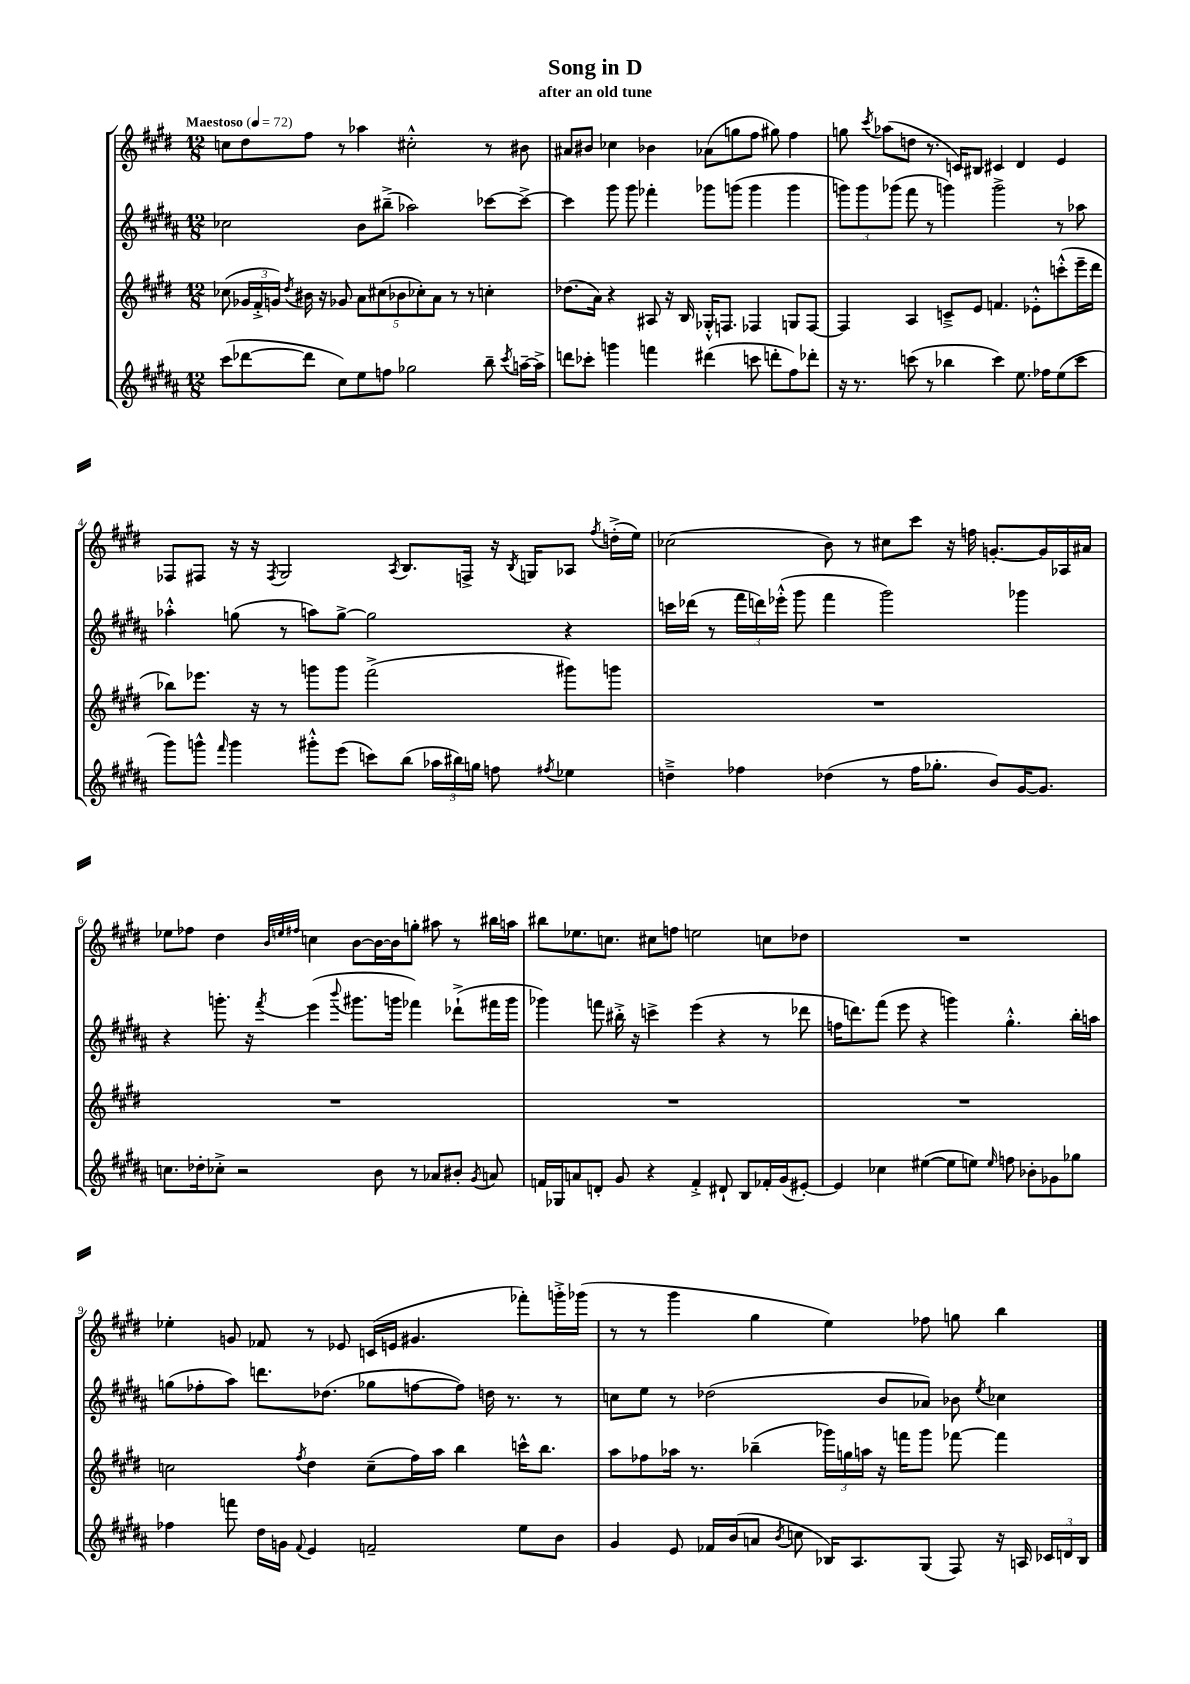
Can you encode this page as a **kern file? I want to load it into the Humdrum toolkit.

**kern	**kern	**kern	**kern
*staff4	*staff3	*staff2	*staff1
*clefG2	*clefG2	*clefG2	*clefG2
*k[f#c#g#d#a#]	*k[f#c#g#d#]	*k[f#c#g#d#a#]	*k[f#c#g#d#]
*M12/8	*M12/8	*M12/8	*M12/8
*MM72	*MM72	*MM72	*MM72
(8ccc#	(8cc-	2cc-	8cc
[8ddd-	24g-	.	8dd#
.	24f#'^	.	.
.	24g)	.	.
.	8qdd#	.	.
8ddd-]	16b#	.	8ff#
.	16r	.	.
8cc#)	8g-	.	8r
8ee	10a	8b	4aa-
.	(10cc#	.	.
8ff	.	(8bb#~^	.
.	10b-	.	.
2gg-	.	2aa-)	2cc#'^^
.	10cc-')	.	.
.	10a	.	.
.	8r	.	.
.	8r	.	.
8bb~	4cc'	[8ccc-	8r
8qccc#	.	.	.
[16aa~	.	8ccc-^_	8b#
16aa^]	.	.	.
=	=	=	=
8ddd	(8.dd-	4ccc-]	8a#
8ccc-'	.	.	8b#
.	16a)	.	.
4ggg	4r	8ggg#	4cc-
.	.	8ggg#	.
4fff	8A#	4fff-'	4b-
.	16r	.	.
.	16B	.	.
(4ddd#	16G-'^^	8ggg-	(8a-
.	8.F	.	.
.	.	(8ggg	8gg
8ccc	4F-	4ggg	8ff#
8ddd'	.	.	8gg#)
8ff#)	8G	4ggg	4ff#
8ddd-'	[8F-	.	.
=	=	=	=
16r	4F-]	12ggg)	8gg
8.r	.	.	.
.	.	12ggg	.
.	.	.	8qccc#
.	.	.	(8aa-
.	.	(12ggg-	.
(8ccc	4A	8fff#	8dd
8r	.	8r	8.r
4bb-	8c~^	4ggg)	.
.	.	.	16c)
.	8e	.	8B#
4ccc)	4.f	2ggg^	4c#
8.ee	.	.	4d#
.	8e-'^^	.	.
16ff-	.	.	.
(8ee	(8ccc'^^	8r	4e
8ccc	16eee~	8aa-	.
.	16ddd#	.	.
=	=	=	=
8ggg#)	8bb-)	4aa-'^^	8F-
8ggg^^	8.eee-	.	8F#
16qqfff#	.	.	.
4ggg	.	(8gg	16r
.	16r	.	16r
.	.	.	8qF#
.	8r	8r	2G#
8ggg#'^^	8ggg	8aa)	.
(8eee	8ggg	[8gg^	.
8ccc)	(2fff#^	2gg]	.
.	.	.	8qA
(8bb	.	.	8.B
24aa-	.	.	.
24bb#)	.	.	.
.	.	.	16F^
24gg	.	.	.
8ff	.	.	16r
.	.	.	8qB
.	.	.	16G
8qff#	.	.	.
4ee-	8ggg#)	4r	8A-
.	.	.	8qff#
.	8ggg	.	(16dd'^
.	.	.	16ee)
=	=	=	=
4dd~^	1.r	16ccc	(2cc-
.	.	(16ddd-	.
.	.	8r	.
4ff-	.	24fff#	.
.	.	24ddd)	.
.	.	(24eee-'^^	.
.	.	8ggg#	.
(4dd-	.	4fff#	8b)
.	.	.	8r
8r	.	2ggg#)	8cc#
16ff-	.	.	8ccc#
8.gg-'	.	.	.
.	.	.	16r
.	.	.	16ff
8b)	.	.	[8.g'
[16g#	.	4ggg-	.
8.g#]	.	.	16g]
.	.	.	16A-
.	.	.	16a#
=	=	=	=
8.cc	1.r	4r	8ee-
.	.	.	8ff-
16dd-'	.	.	.
8cc-'^	.	8.ggg'	4dd#
2r	.	.	.
.	.	16r	.
.	.	.	32qqb
.	.	.	32qqee
.	.	8qfff#	32qqff#
.	.	(4eee	4cc
.	.	8qqbbb	.
.	.	8.ggg#	[8b
8b	.	.	16b_
.	.	16ggg	16b]
8r	.	4fff-)	8gg'
8a-	.	.	8aa#
8b#'	.	(8ddd-`^	8r
8qg#	.	.	.
8a	.	16fff#	16bb#
.	.	16ggg	16aa
=	=	=	=
16f	1.r	4ggg-)	8bb#
16G-	.	.	.
8a	.	.	8.ee-
8d'	.	8fff	.
.	.	.	8.cc
8g#	.	16bb#'^	.
.	.	16r	.
4r	.	4ccc^	8cc#
.	.	.	8ff
4f'^	.	(4eee	2ee
8d#`	.	4r	.
8B	.	.	.
16f-'	.	8r	8cc
(16g#	.	.	.
[8e#')	.	8ddd-	8dd-
=	=	=	=
4e#]	1.r	16ff	1.r
.	.	8.ddd)	.
4cc-	.	(8fff#	.
.	.	8eee	.
([4ee#	.	4r	.
8ee#]	.	4ggg)	.
8ee)	.	.	.
16qqee	.	.	.
8ff	.	4.gg#'^^	.
8b-'	.	.	.
8g-	.	.	.
8gg-	.	16bb'	.
.	.	16aa	.
=	=	=	=
4ff-	2cc	(8gg	4ee-'
.	.	8ff-'	.
8fff	.	8aa#)	8g
16dd#	.	8.ddd	8f-
16g	.	.	.
8qqf#	8qff#	.	.
4e	4dd#	.	8r
.	.	(8.dd-	.
.	.	.	8e-
2f~	(8cc~	8gg-	(16c
.	.	.	16e
.	16ff#)	[8ff	4.g#
.	16aa	.	.
.	4bb	8ff])	.
.	.	16dd	.
.	.	8.r	.
8ee	16ccc^^	.	8fff-')
.	8.bb	.	.
8b	.	8r	16ggg'^
.	.	.	(16ggg-
=	=	=	=
4g#	8aa	8cc	8r
.	8ff-	8ee	8r
8e	16aa-	8r	4ggg#
.	8.r	.	.
16f-	.	(2dd-	.
(16b	.	.	.
8a	(4bb-~	.	4gg#
8qb	.	.	.
8cc	.	.	.
16B-)	24ggg-)	.	4ee)
.	24gg	.	.
8.A#	.	.	.
.	24aa	.	.
.	16r	8b	.
.	16fff	.	.
(8G#	8ggg-	8a-)	8ff-
8F#)	[8fff-	8b-	8gg
.	.	8qee	.
16r	4fff-]	4cc-	4bb
16A	.	.	.
24c-	.	.	.
24d	.	.	.
24B-	.	.	.
==	==	==	==
*-	*-	*-	*-
